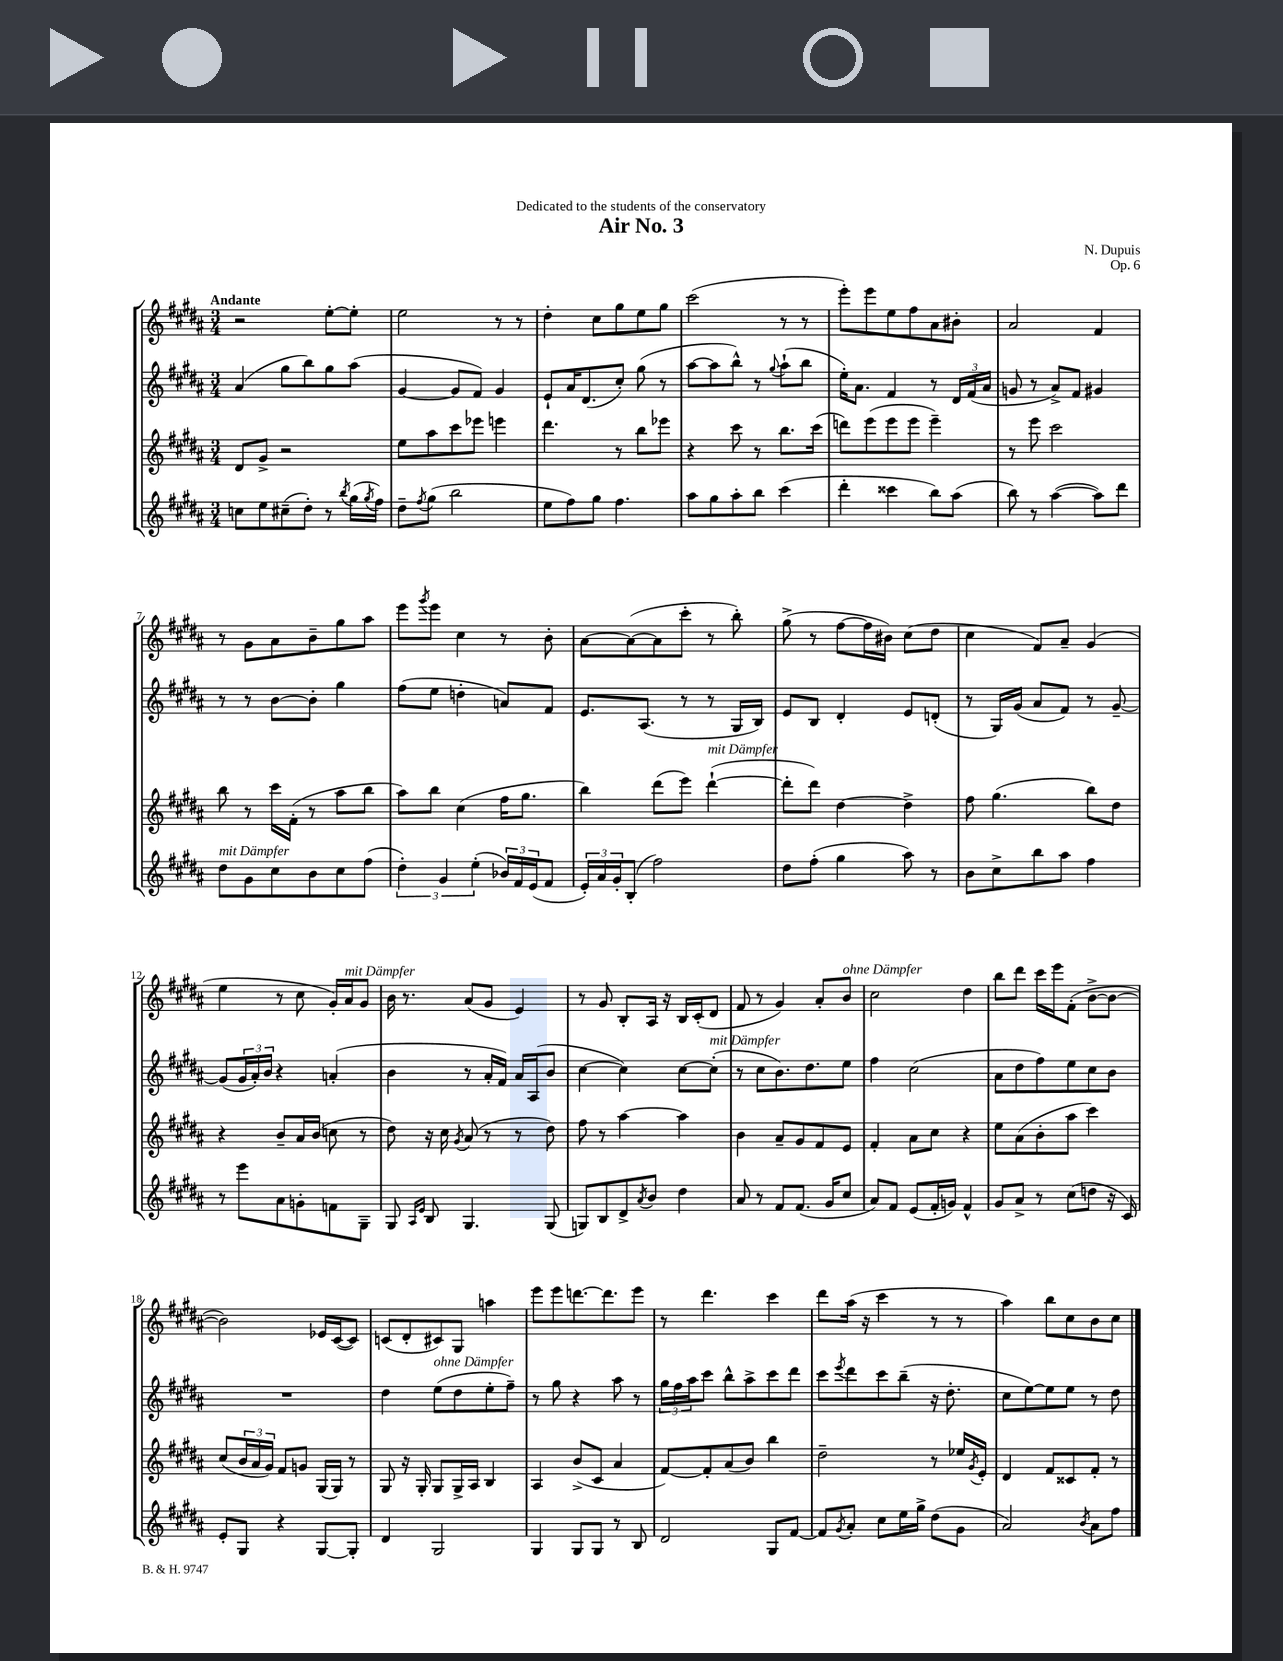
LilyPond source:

\header { title = "Air No. 3" composer = "N. Dupuis" dedication = "Dedicated to the students of the conservatory" opus = "Op. 6" }
<<
\new StaffGroup <<
\new Staff = "s0" {
    \clef treble \key b \major \numericTimeSignature \time 3/4 \tempo "Andante"
    r2 e''8~-. e''8-. |
    e''2 r8 r8 |
    dis''4-. cis''8 gis''8 e''8 gis''8 |
    cis'''2( r8 r8 |
    e'''8-.) e'''8 e''8 fis''8 ais'8 bis'8-. |
    ais'2 fis'4 |
    r8 gis'8 ais'8 b'8-- gis''8 ais''8 |
    e'''8 \acciaccatura { gis'''8 } e'''8 cis''4 r8 b'8-. |
    ais'8~ ais'8~( ais'8 cis'''8-. r8 b''8-.) |
    gis''8->( r8 fis''8~ fis''16 bis'16) cis''8( dis''8 |
    cis''4 fis'8) ais'8-- gis'4( |
    e''4 r8 cis''8 gis'16-.) ais'16^\markup { \italic "mit Dämpfer" } gis'8 |
    b'16 r8. ais'8( gis'8 e'4) |
    r8 gis'8 b8-. ais16 r16 b16 cis'16-.( dis'8 |
    fis'8 r8 gis'4) ais'8-. b'8^\markup { \italic "ohne Dämpfer" } |
    cis''2 dis''4 |
    b''8 dis'''8 cis'''16 e'''16 fis'8-.( b'8~-> b'8~ |
    b'2) ees'16 cis'16~( cis'8) |
    c'8( dis'8-. cis'8) gis8 a''4 |
    e'''8 e'''8 d'''8.~ d'''8. e'''8 |
    r8 dis'''4. cis'''4 |
    dis'''8 ais''16( r16 cis'''4 r8 r8 |
    ais''4) b''8 cis''8 b'8 cis''8 \bar "|." |
}
\new Staff = "s1" {
    \clef treble \key b \major \numericTimeSignature \time 3/4
    ais'4( gis''8 b''8) gis''8 ais''8( |
    gis'4~ gis'8 fis'8) gis'4 |
    e'8-! ais'16 dis'8.( cis''8-.) gis''8( r8 |
    ais''8~ ais''8 b''8-^) r8 \appoggiatura { gis''8 } ais''8-!( b''8 |
    e''16-.) ais'8. fis'4 r8 \tuplet 3/2 { dis'16 fis'16( ais'16 } |
    g'8 r8 ais'8->) fis'8 gis'4 |
    r8 r8 b'8~ b'8-. gis''4 |
    fis''8( e''8 d''4-. a'8) fis'8 |
    e'8. ais8.( r8 r8 gis16 b16) |
    e'8 b8 dis'4-. e'8 d'8-.( |
    r8 gis16) gis'16( ais'8 fis'8) r8 gis'8~-- |
    gis'8( \tuplet 3/2 { gis'16 ais'16-.) b'16 } r4 a'4-.( |
    b'4 r8 ais'16-. fis'16) ais'16 ais16( b'8 |
    cis''4~ cis''4) cis''8~ cis''8-.^\markup { \italic "mit Dämpfer" }( |
    r8 cis''8 b'8.) dis''8. e''8 |
    fis''4 cis''2( |
    ais'8 dis''8 fis''8) e''8 cis''8 b'8 |
    R2. |
    dis''4 e''8^\markup { \italic "ohne Dämpfer" }( dis''8 e''8-. fis''8--) |
    r8 gis''8 r4 ais''8 r8 |
    \tuplet 3/2 { gis''16 fis''16 ais''16 } cis'''8 b''8-^ ais''8-> cis'''8 dis'''8 |
    cis'''8 \acciaccatura { e'''8 } dis'''8 cis'''8 b''8--( r16 dis''8.-. |
    cis''8 e''8~) e''8 e''8 r8 dis''8 \bar "|." |
}
\new Staff = "s2" {
    \clef treble \key b \major \numericTimeSignature \time 3/4
    dis'8 gis'8-> r2 |
    e''8 ais''8 cis'''8 ees'''8 e'''4 |
    dis'''4. r8 b''8 ees'''8 |
    r4 cis'''8 r8 b''8. cis'''16( |
    d'''8) e'''8( e'''8 e'''8 e'''4--) |
    r8 e'''8 cis'''2 |
    b''8 r8 cis'''16 fis'16-.( r8 ais''8 b''8 |
    ais''8) b''8 cis''4( fis''16 gis''8. |
    b''4) dis'''8( e'''8) dis'''4~-!^\markup { \italic "mit Dämpfer" }( |
    dis'''8-. dis'''8) dis''4~ dis''4-> |
    fis''8 gis''4.( b''8) dis''8 |
    r4 b'8-- ais'16 b'16( c''8 r8 |
    dis''8) r16 cis''16 \acciaccatura { gis'8 } ais'8( r8 r8 dis''8) |
    fis''8 r8 ais''4~ ais''4 |
    b'4 ais'8-- gis'8 fis'8 e'8 |
    fis'4-. ais'8 cis''8 r4 |
    e''8 ais'8( b'8-. ais''8 cis'''4) |
    cis''8( \tuplet 3/2 { b'16 ais'16 gis'16) } fis'8 g'8 gis16( gis16) r8 |
    gis8 r16 gis16-. gis8 gis16-> ais16 b4 |
    ais4 b'8->( cis'8 ais'4 |
    fis'8~) fis'8-. ais'8( b'8) b''4 |
    dis''2-- r8 ees''16 \acciaccatura { gis'8 } e'16-. |
    dis'4 fis'8 cisis'8 fis'8-. r8 \bar "|." |
}
\new Staff = "s3" {
    \clef treble \key b \major \numericTimeSignature \time 3/4
    c''8 e''8 cis''8--( dis''8-.) r8 \acciaccatura { b''8 } gis''16( \acciaccatura { gis''8 } fis''16) |
    dis''8-- \acciaccatura { fis''8 } gis''8( b''2 |
    e''8 fis''8) gis''8 fis''4. |
    ais''8 gis''8 ais''8-. b''8 cis'''4( |
    dis'''4-. cisis'''4 b''8) ais''8( |
    b''8) r8 ais''4~( ais''8) dis'''8 |
    dis''8^\markup { \italic "mit Dämpfer" } gis'8 cis''8 b'8 cis''8 fis''8( |
    \tuplet 3/2 { dis''4-.) gis'4 e''4-.( } \tuplet 3/2 { bes'16) fis'16 e'16( } fis'8 |
    \tuplet 3/2 { e'16-.) ais'16 gis'16-. } b8-.( fis''2) |
    dis''8 fis''8-.( gis''4 ais''8) r8 |
    b'8 cis''8-> b''8 ais''8 fis''4 |
    r8 e'''8 ais'8 g'8-. f'8 gis8-- |
    gis8 \grace { ais16 e'16 } b8 gis4. gis8( |
    g8) b8 dis'8-> \acciaccatura { ais'8 } b'8 dis''4 |
    ais'8 r8 fis'8 fis'8.( gis'16 cis''8 |
    ais'8) fis'8 e'8( fis'16-. g'16) fis'4-^ |
    gis'8 ais'8-> r8 cis''8( d''8 r16 cis'16) |
    e'8-. gis8 r4 gis8~ gis8-. |
    dis'4 gis2 |
    gis4 gis8 gis8 r8 b8 |
    dis'2 gis8 fis'8~ |
    fis'8 \acciaccatura { gis'8 } ais'8-. cis''8 e''16 gis''16-> dis''8( gis'8 |
    ais'2) \acciaccatura { b'8 } ais'8 fis''8 \bar "|." |
}
>>
>>
